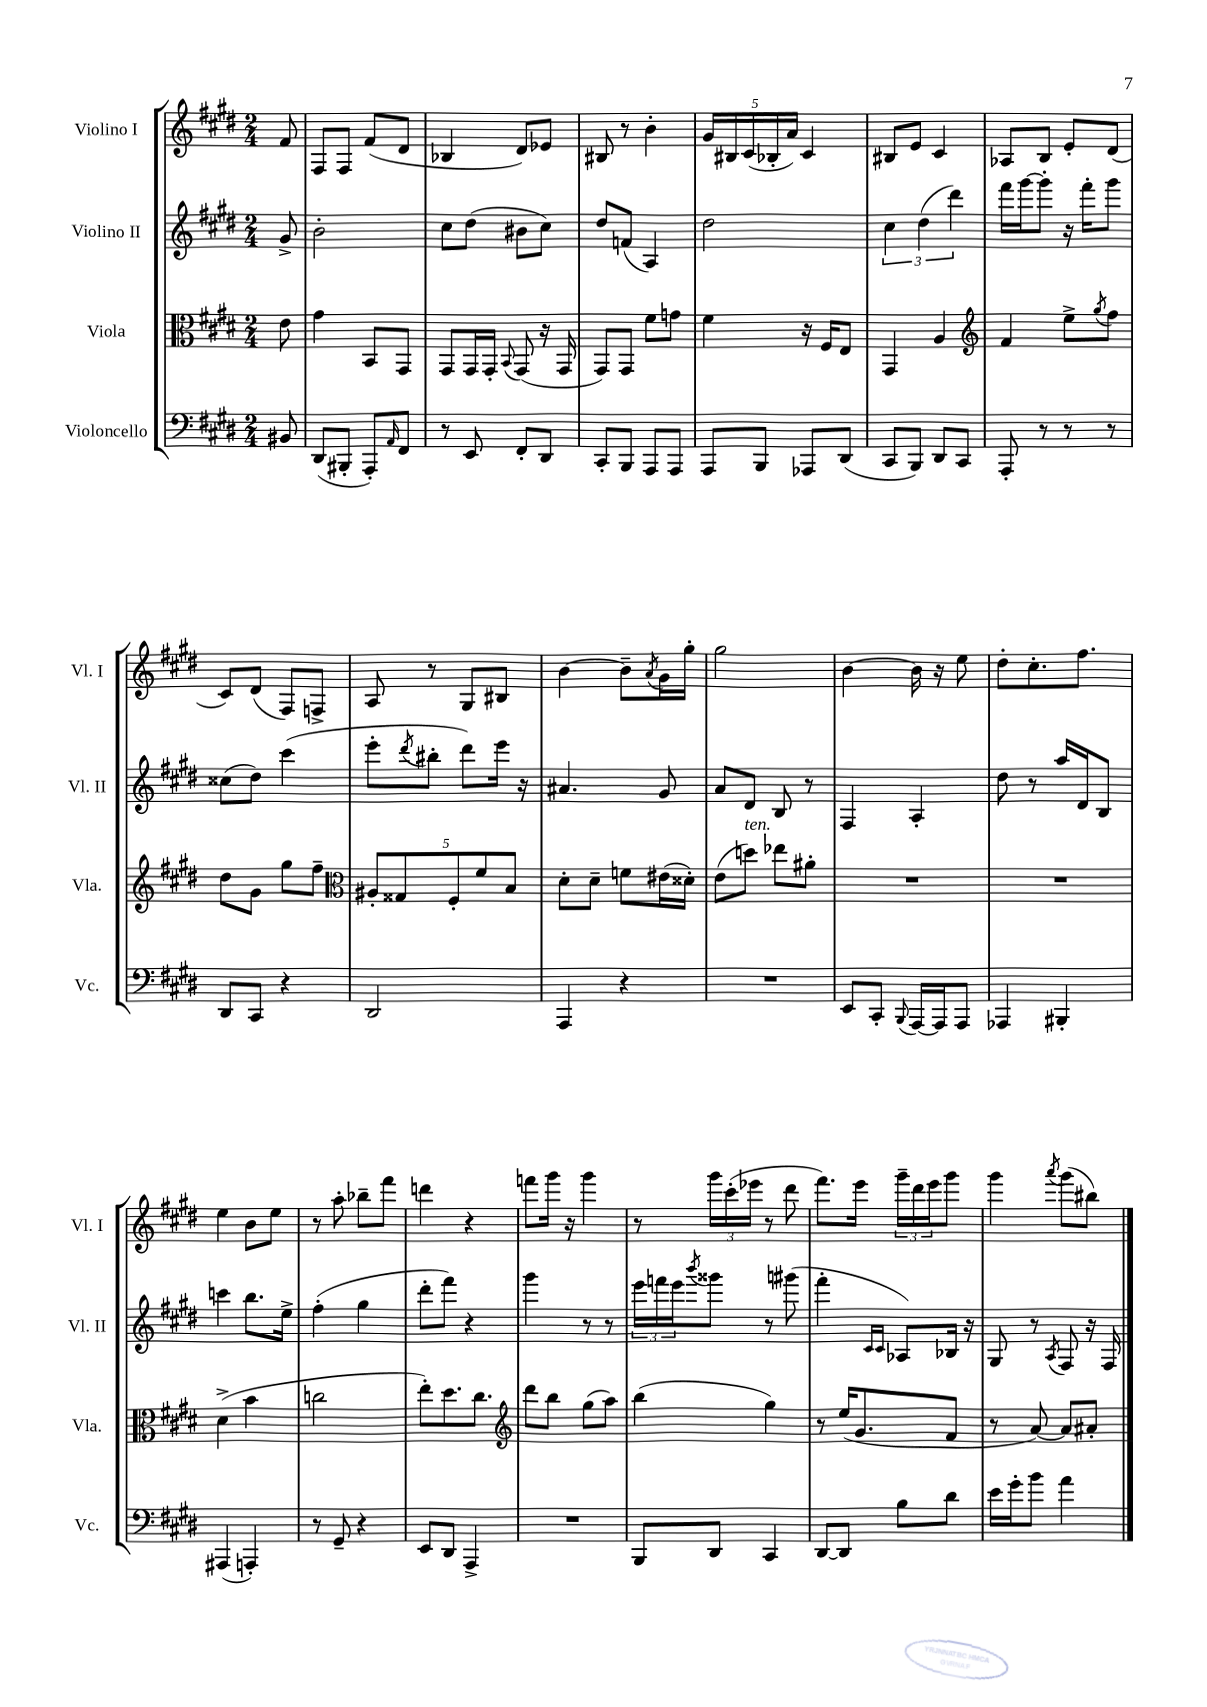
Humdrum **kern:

**kern	**kern	**kern	**kern
*staff4	*staff3	*staff2	*staff1
*clefF4	*clefC3	*clefG2	*clefG2
*k[f#c#g#d#]	*k[f#c#g#d#]	*k[f#c#g#d#]	*k[f#c#g#d#]
*M2/4	*M2/4	*M2/4	*M2/4
8BB#/	8e\	8g#^/	8f#/
=	=	=	=
(8DD#/L	4g#\	2b'\	8F#/L
8BBB#'/J	.	.	8F#/J
8AAA'/L)	8BB/L	.	(8f#/L
16qqAA/	.	.	.
8FF#/J	8GG#/J	.	8d#/J
=	=	=	=
8r	8GG#/L	8cc#\L	4B-/
8EE/	16GG#/L	(8dd#\J	.
.	16GG#'/JJ	.	.
.	8qqBB/	.	.
8FF#'/L	(8GG#/	8b#\L	8d#/L)
8DD#/J	16r	8cc#\J)	8e-/J
.	16GG#/	.	.
=	=	=	=
8CC#'/L	8GG#/L)	8dd#/L	8B#/
8BBB/J	8GG#/J	(8f/J	8r
8AAA/L	8f#\L	4A/)	4b'\
8AAA/J	8g\J	.	.
=	=	=	=
8AAA/L	4f#\	2dd#\	20g#/LL
.	.	.	20B#/
.	.	.	(20c#/
8BBB/J	.	.	.
.	.	.	20B-'/
.	.	.	20a/JJ)
8AAA-/L	16r	.	4c#/
.	16F#/LK	.	.
(8DD#/J	8E/J	.	.
=	=	=	=
8CC#/L	4GG#/	6cc#\	8B#/L
8BBB/J)	.	.	8e/J
.	.	(6dd#\	.
8DD#/L	4A/	.	4c#/
.	.	6ddd#\)	.
8CC#/J	.	.	.
=	=	=	=
*	*clefG2	*	*
8AAA'/	4f#/	16fff#\LL	8A-/L
.	.	[16ggg#\J	.
8r	.	8ggg#'\]J	8B/J
8r	8ee^\L	16r	8e'/L
.	.	16fff#'\LK	.
.	8qgg#/	.	.
8r	8ff#\J	8ggg#\J	(8d#/J
=	=	=	=
8DD#/L	8dd#\L	(8cc##\L	8c#/L)
8CC#/J	8g#\J	8dd#\J)	(8d#/J
4r	8gg#\L	(4ccc#\	8F#/L)
.	8ff#~\J	.	8F^/J
=	=	=	=
*	*clefC3	*	*
2DD#/	10A#'/L	8eee'\L	8A/
.	10G##/	.	.
.	.	8qddd#/	.
.	.	8bb#'\J	8r
.	10F#'/	.	.
.	.	8ddd#\L)	8G#/L
.	10f#/	.	.
.	.	16eee\Jk	8B#/J
.	10B/J	.	.
.	.	16r	.
=	=	=	=
4AAA/	8d#'\L	4.a#/	[4b\
.	8d#~\J	.	.
4r	8f\L	.	8b~\]L
.	.	.	8qa/
.	(16e#\L	8g#/	16g#\L
.	16d##'\JJ)	.	16gg#'\JJ
=	=	=	=
2r	(8e\L	8a/L	2gg#\
.	8dd\J)	8d#/J	.
.	8ee-\L	8B/	.
.	8a#'\J	8r	.
=	=	=	=
8EE/L	2r	4F#/	[4b\
8CC#'/J	.	.	.
8qqBBB/	.	.	.
[16AAA/LL	.	4A'/	16b\]
16AAA/]J	.	.	16r
8AAA/J	.	.	8ee\
=	=	=	=
4AAA-/	2r	8dd#\	8dd#'\L
.	.	8r	8.cc#'\
4BBB#'/	.	16aa/LL	.
.	.	16d#/J	8.ff#\J
.	.	8B/J	.
=	=	=	=
(4AAA#/	(4d#^\	4ccc\	4ee\
4AAA'/)	4b\	8.bb\L	8b\L
.	.	.	8ee\J
.	.	16ee^\Jk	.
=	=	=	=
8r	2cc\	(4ff#'\	8r
8GG#~/	.	.	8aa'\
4r	.	4gg#\	8bb-~\L
.	.	.	8fff#\J
=	=	=	=
8EE/L	8ee'\L)	8ddd#'\L	4ddd\
8DD#/J	8.dd#\	8fff#\J)	.
4AAA^/	.	4r	4r
.	8.cc#\J	.	.
=	=	=	=
*	*clefG2	*	*
2r	8ddd#\L	4ggg#\	8fff\L
.	8bb\J	.	16ggg#\Jk
.	.	.	16r
.	(8gg#\L	8r	4ggg#\
.	8aa\J)	8r	.
=	=	=	=
8BBB/L	(4bb\	24eee\LL	8r
.	.	24fff\	.
.	.	24eee\J	.
.	.	8qbbb/	.
8DD#/J	.	8ggg##\J	24ggg#\LL
.	.	.	(24ccc#'\
.	.	.	24eee-\JJ
4CC#/	4gg#\)	8r	8r
.	.	(8ggg#\	8ddd#\
=	=	=	=
[8DD#/L	8r	4fff#'\	8.fff#\L)
8DD#/]J	(16ee/LK	.	.
.	8.g#/	.	16eee\Jk
.	.	16qqc#/LL	.
.	.	16qqc#/JJ	.
8B\L	.	8A-/L)	24ggg#~\LL
.	.	.	24ddd#\
.	.	.	24eee\J
8d#\J	8f#/J	16B-/Jk	8ggg#\J
.	.	16r	.
=	=	=	=
16e\LL	8r	8G#/	4ggg#\
16g#'\J	.	.	.
8b\J	[8a/)	8r	.
.	.	8qA/	8qaaa/
4a\	8a/]L	8F#/	(8ggg#\L
.	8a#'/J	16r	8bb#\J)
.	.	16F#/	.
==	==	==	==
*-	*-	*-	*-
